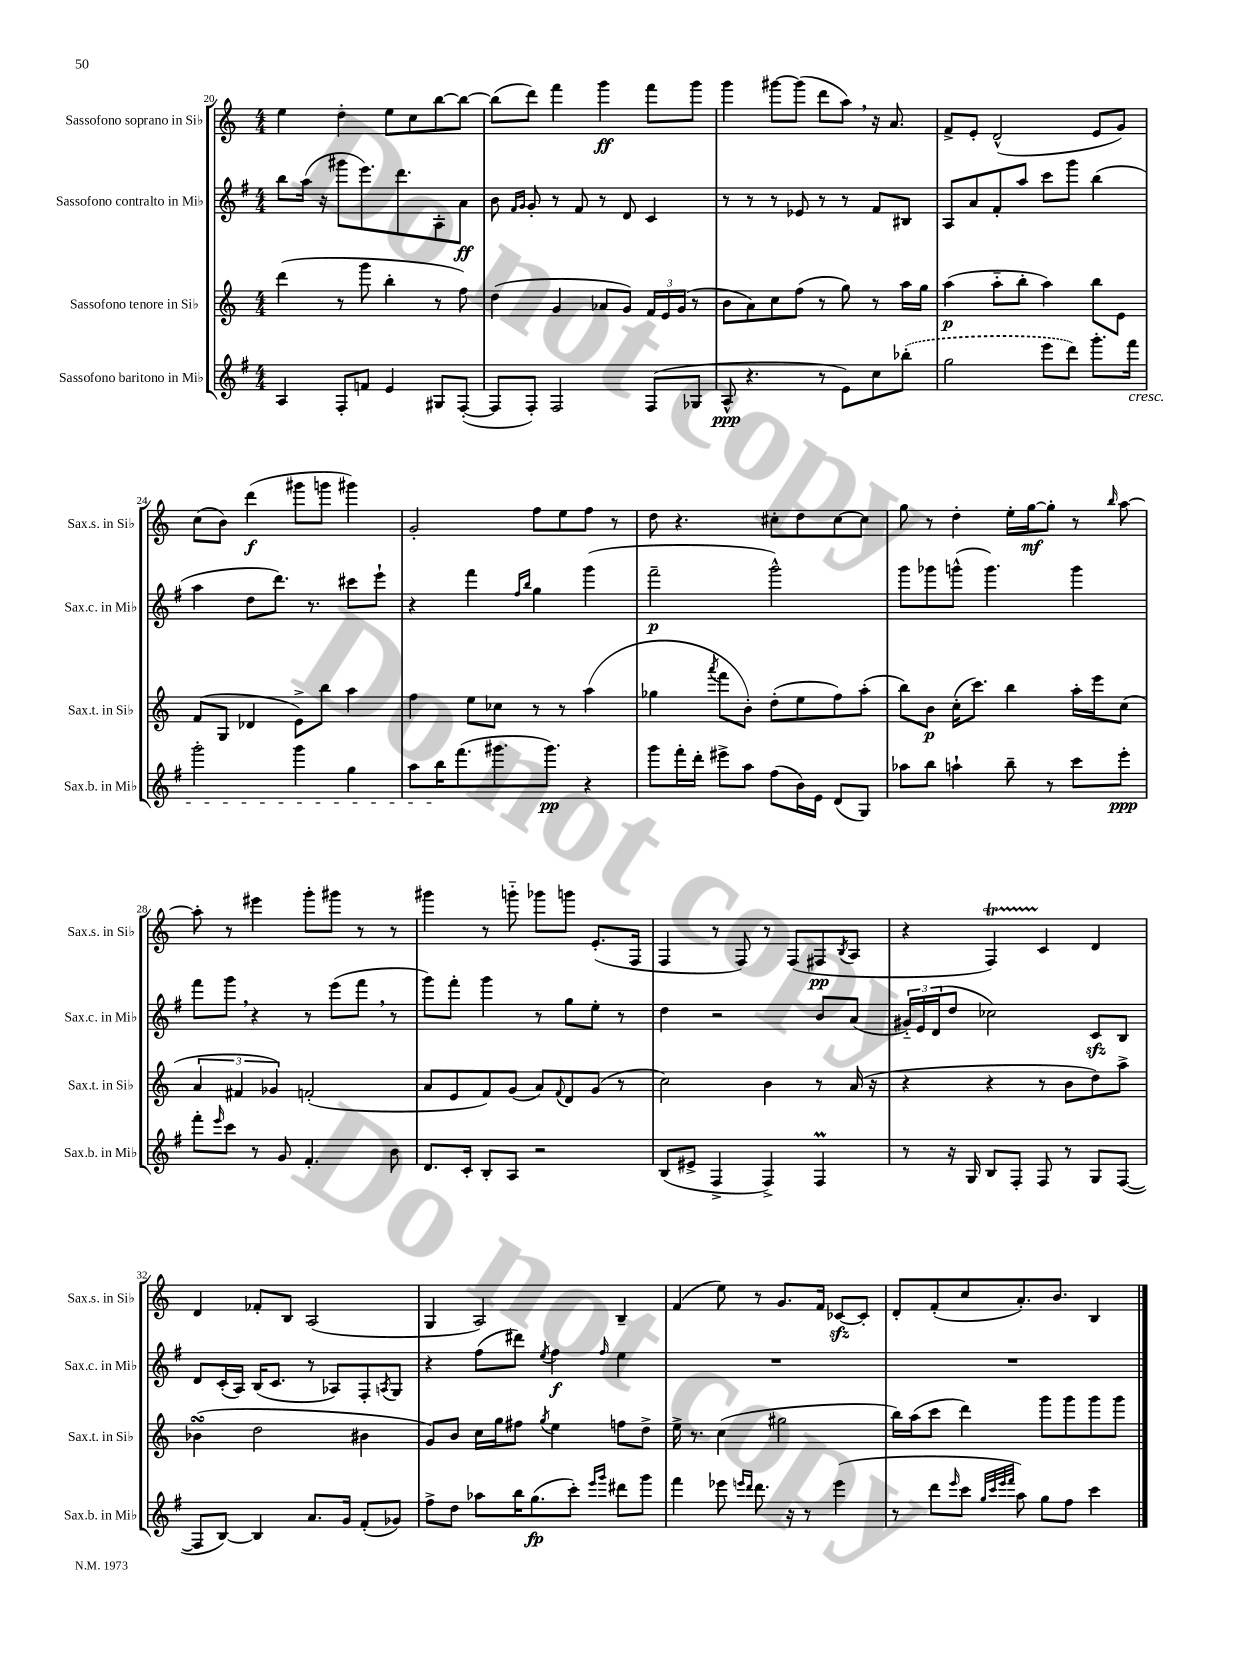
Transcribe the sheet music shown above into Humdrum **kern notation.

**kern	**dynam	**kern	**dynam	**kern	**dynam	**kern	**dynam
*part4	*part4	*part3	*part3	*part2	*part2	*part1	*part1
*staff4	*staff4	*staff3	*staff3	*staff2	*staff2	*staff1	*staff1
*I"Sassofono baritono in Mi♭	*	*I"Sassofono tenore in Si♭	*	*I"Sassofono contralto in Mi♭	*	*I"Sassofono soprano in Si♭	*
*I'Sax.b. in Mi♭	*	*I'Sax.t. in Si♭	*	*I'Sax.c. in Mi♭	*	*I'Sax.s. in Si♭	*
*clefG2	*	*clefG2	*	*clefG2	*	*clefG2	*
*k[f#]	*	*k[]	*	*k[f#]	*	*k[]	*
*M4/4	*	*M4/4	*	*M4/4	*	*M4/4	*
=20	=20	=20	=20	=20	=20	=20	=20
4A/	.	(4ddd\	.	8bb\L	.	4ee\	.
.	.	.	.	(16aa\Jk	.	.	.
.	.	.	.	16r	.	.	.
8F#'/L	.	8r	.	8ggg#X\L	.	4dd'\	.
8fn/J	.	8ggg\	.	8.eee\)	.	.	.
4e/	.	4bb'\	.	.	.	8ee\L	.
.	.	.	.	8.ddd\	.	.	.
.	.	.	.	.	.	8cc\	.
8G#X/L	.	8r	.	8A'\	.	[8bb\	.
([8F#'/J	.	8ff\)	.	8a\J	ff	8bb\J_	.
=21	=21	=21	=21	=21	=21	=21	=21
8F#/L]	.	(4dd\	.	8b\	.	(8bb\L]	.
.	.	.	.	16qqf#/LL	.	.	.
.	.	.	.	16qqg/JJ	.	.	.
8F#'/J)	.	.	.	8g'/	.	8ddd\J)	.
2F#/	.	4g/	.	8r	.	4fff\	.
.	.	.	.	8f#/	.	.	.
.	.	8a-X/L	.	8r	.	4ggg\	ff
.	.	8g/J)	.	8d/	.	.	.
(8F#/L	.	24f/LL	.	4c/	.	8fff\L	.
.	.	24e/	.	.	.	.	.
.	.	(24g/JJ	.	.	.	.	.
8G-X/J	.	8r	.	.	.	8ggg\J	.
=22	=22	=22	=22	=22	=22	=22	=22
8A^^/	ppp	8b\L	.	8r	.	4ggg\	.
4.r	.	8a\)	.	8r	.	.	.
.	.	8cc\	.	8r	.	[8ggg#X\L	.
.	.	(8ff\J	.	8e-X/	.	(8ggg#\J]	.
8r	.	8r	.	8r	.	8ddd\L	.
8e\L)	.	8gg\)	.	8r	.	8aa,\J)	.
8cc\	.	8r	.	8f#/L	.	16r	.
.	.	.	.	.	.	8.a/	.
(8bb-X'\J	.	16aa\LL	.	8B#X/J	.	.	.
.	.	16gg\JJ	.	.	.	.	.
=23	=23	=23	=23	=23	=23	=23	=23
2gg\	.	(4aa\	p	8A/L	.	8f^/L	.
.	.	.	.	8a/	.	8e'/J	.
.	.	8aa\L	.	8f#'/	.	(2d^^/	.
.	.	8bb'\J	.	8aa/J	.	.	.
8eee\L	.	4aa\)	.	8ccc\L	.	.	.
8ddd\J)	.	.	.	8ggg\J	.	.	.
8.ggg'\L	.	8bb\L	.	(4bb\	.	8e/L	.
.	.	8e\J	.	.	.	8g/J)	.
!LO:TX:b:i:t=cresc.	!	!	!	!	!	!	!
16fff#\Jk	.	.	.	.	.	.	.
!!LO:LB:g=z
=24	=24	=24	=24	=24	=24	=24	=24
2ggg'\	.	(8f/L	.	4aa\	.	(8cc\L	.
.	.	8G/J	.	.	.	8b\J)	.
.	.	4d-X/	.	8dd\L	.	(4ddd\	f
.	.	.	.	8.ddd\J)	.	.	.
4ggg\	.	8e^\L)	.	.	.	8ggg#X\L	.
.	.	.	.	8.r	.	.	.
.	.	8bb\J	.	.	.	8gggn\J	.
4gg\	.	4aa\	.	8ccc#X\L	.	4ggg#X\)	.
.	.	.	.	8eee`\J	.	.	.
=25	=25	=25	=25	=25	=25	=25	=25
8aa\L	.	4ff\	.	4r	.	2g'/	.
16bb\K	.	.	.	.	.	.	.
(8.fff#\	.	.	.	.	.	.	.
.	.	8ee\L	.	4fff#\	.	.	.
8.ggg#X\	.	8cc-X\J	.	.	.	.	.
.	.	.	.	16qqff#/LL	.	.	.
.	.	.	.	16qqbb/JJ	.	.	.
.	.	8r	.	4gg\	.	8ff\L	.
8.ggg#\J)	pp	.	.	.	.	.	.
.	.	8r	.	.	.	8ee\	.
4r	.	(4aa\	.	(4ggg\	.	8ff\J	.
.	.	.	.	.	.	8r	.
=26	=26	=26	=26	=26	=26	=26	=26
8ggg\L	.	4gg-X\	.	2fff#~\	p	8dd\	.
16fff#'\L	.	.	.	.	.	4.r	.
16ddd'\JJ	.	.	.	.	.	.	.
.	.	8qaaa/	.	.	.	.	.
8eee#X^\L	.	8fff\L	.	.	.	.	.
8aa\J	.	8b'\J)	.	.	.	.	.
(8ff#\L	.	(8dd'\L	.	2ggg^^\)	.	8cc#X'\L	.
16b\L)	.	8ee\	.	.	.	8dd\	.
16e\JJ	.	.	.	.	.	.	.
(8d/L	.	8ff\)	.	.	.	[8cc#\	.
8G/J)	.	(8aa'\J	.	.	.	8cc#\J]	.
=27	=27	=27	=27	=27	=27	=27	=27
8aa-X\L	.	8bb\L)	.	8ggg\L	.	8gg\	.
8bb\J	.	8b\J	p	8ggg-X\	.	8r	.
4aan`\	.	(16cc'\KL	.	(8gggn^^\J	.	4dd'\	.
.	.	8.ccc\J)	.	.	.	.	.
.	.	.	.	4.ggg\)	.	.	.
8bb~\	.	4bb\	.	.	.	16ee'\LL	.
.	.	.	.	.	.	[16gg\J	mf
8r	.	.	.	.	.	8gg'\J]	.
8ccc\L	.	16aa'\LL	.	4ggg\	.	8r	.
.	.	16eee\J	.	.	.	.	.
.	.	.	.	.	.	16qqbb/	.
8eee'\J	ppp	(8cc\J	.	.	.	[8aa\	.
!!LO:LB:g=z
=28	=28	=28	=28	=28	=28	=28	=28
8fff#'\L	.	6a/	.	8fff#\L	.	8aa'\]	.
16qqeee/	.	.	.	.	.	.	.
8ccc\J	.	.	.	8ggg,\J	.	8r	.
.	.	6f#X/	.	.	.	.	.
8r	.	.	.	4r	.	4eee#X\	.
.	.	6g-X/)	.	.	.	.	.
8g/	.	.	.	.	.	.	.
4.f#'/	.	(2fn'/	.	8r	.	8ggg'\L	.
.	.	.	.	(8eee\L	.	8ggg#X\J	.
.	.	.	.	8fff#,\J	.	8r	.
8b\	.	.	.	8r	.	8r	.
=29	=29	=29	=29	=29	=29	=29	=29
8.d/L	.	8a/L	.	8ggg\L)	.	4ggg#X\	.
.	.	8e/	.	8fff#'\J	.	.	.
16c'/Jk	.	.	.	.	.	.	.
8B'/L	.	8f/)	.	4ggg\	.	8r	.
8A/J	.	(8g/J	.	.	.	8gggn\	.
2r	.	8a/L)	.	8r	.	8ggg-X\L	.
.	.	8qqf/	.	.	.	.	.
.	.	8d/	.	8gg\L	.	8gggn\J	.
.	.	(8g/J	.	8ee'\J	.	(8.e'/L	.
.	.	8r	.	8r	.	.	.
.	.	.	.	.	.	16F/Jk	.
=30	=30	=30	=30	=30	=30	=30	=30
(8B/L	.	2cc\)	.	4dd\	.	4F/	.
8e#X^/J	.	.	.	.	.	.	.
4F#^/	.	.	.	2r	.	8r	.
.	.	.	.	.	.	8F/)	.
4F#^/)	.	4b\	.	.	.	8r	.
.	.	.	.	.	.	(8F/L	.
4F#m/	.	8r	.	8b/L	.	8F#X/	pp
.	.	.	.	.	.	8qB/	.
.	.	(16a/	.	(8a/J	.	8A/J	.
.	.	16r	.	.	.	.	.
=31	=31	=31	=31	=31	=31	=31	=31
8r	.	4r	.	24g#X/LL)	.	4r	.
.	.	.	.	24e/	.	.	.
.	.	.	.	(24d/J	.	.	.
16r	.	.	.	8dd/J	.	.	.
16G/	.	.	.	.	.	.	.
8B/L	.	4r	.	2cc-X\)	.	4FT/)	.
8F#'/J	.	.	.	.	.	.	.
8F#/	.	8r	.	.	.	4c/	.
8r	.	8b\L	.	.	.	.	.
8G/L	.	8dd\)	.	8czz/L	.	4d/	.
([8F#/J	.	8aa^\J	.	8B/J	.	.	.
!!LO:LB:g=z
=32	=32	=32	=32	=32	=32	=32	=32
8F#/L]	.	(4b-XsSSs\	.	8d/L	.	4d/	.
[8B/J)	.	.	.	(16c'/L	.	.	.
.	.	.	.	16A/JJ)	.	.	.
4B/]	.	2dd\	.	(16B/KL	.	8f-X'/L	.
.	.	.	.	8.c/J	.	.	.
.	.	.	.	.	.	8B/J	.
8.a/L	.	.	.	8r	.	(2A/	.
.	.	.	.	8A-X/L)	.	.	.
16g/Jk	.	.	.	.	.	.	.
(8f#'/L	.	4b#X\	.	8F#'/	.	.	.
.	.	.	.	8qAn/	.	.	.
8g-X/J)	.	.	.	8G/J	.	.	.
=33	=33	=33	=33	=33	=33	=33	=33
8ff#^\L	.	8g/L)	.	4r	.	4G/	.
8dd\J	.	8b/J	.	.	.	.	.
8aa-X\L	.	16cc\LL	.	(8ff#\L	.	2A/)	.
.	.	16gg\J	.	.	.	.	.
16bb\K	.	8ff#X\J	.	8ddd#X\J)	.	.	.
(8.gg\	fp	.	.	.	.	.	.
.	.	8qgg/	.	8qee/	.	.	.
.	.	4ee\	.	4ff#\	f	.	.
8ccc'\J)	.	.	.	.	.	.	.
16qqeee/LL	.	.	.	.	.	.	.
16qqggg/JJ	.	.	.	16qqff#/	.	.	.
8ddd#X\L	.	8ffn\L	.	4ee\	.	4B~/	.
8ggg\J	.	8dd^\J	.	.	.	.	.
=34	=34	=34	=34	=34	=34	=34	=34
4fff#\	.	16ee^\	.	1r	.	(4f/	.
.	.	8.r	.	.	.	.	.
8eee-X\	.	(4cc\	.	.	.	8ee\)	.
16qqeeen/LL	.	.	.	.	.	.	.
16qqddd/JJ	.	.	.	.	.	.	.
8.ddd\	.	.	.	.	.	8r	.
.	.	2gg#X\	.	.	.	8.g/L	.
16r	.	.	.	.	.	.	.
8r	.	.	.	.	.	.	.
.	.	.	.	.	.	16f/Jk	.
(4eee\	.	.	.	.	.	[8c-Xzz/L	.
.	.	.	.	.	.	8c-'/J]	.
=35	=35	=35	=35	=35	=35	=35	=35
8r	.	16bb\LL)	.	1r	.	8d'/L	.
.	.	(16aa\J	.	.	.	.	.
8ddd\L	.	8ccc\J	.	.	.	(8f'/	.
16qqeee/	.	.	.	.	.	.	.
8ccc\J	.	4ddd\)	.	.	.	8cc/	.
32qqgg/LLL	.	.	.	.	.	.	.
32qqccc/	.	.	.	.	.	.	.
32qqeee/	.	.	.	.	.	.	.
32qqfff#/JJJ	.	.	.	.	.	.	.
8aa\)	.	.	.	.	.	8.a'/)	.
8gg\L	.	8ggg\L	.	.	.	.	.
.	.	.	.	.	.	8.b/J	.
8ff#\J	.	8ggg\	.	.	.	.	.
4ccc\	.	8ggg\	.	.	.	4B/	.
.	.	8ggg\J	.	.	.	.	.
==	==	==	==	==	==	==	==
*-	*-	*-	*-	*-	*-	*-	*-
